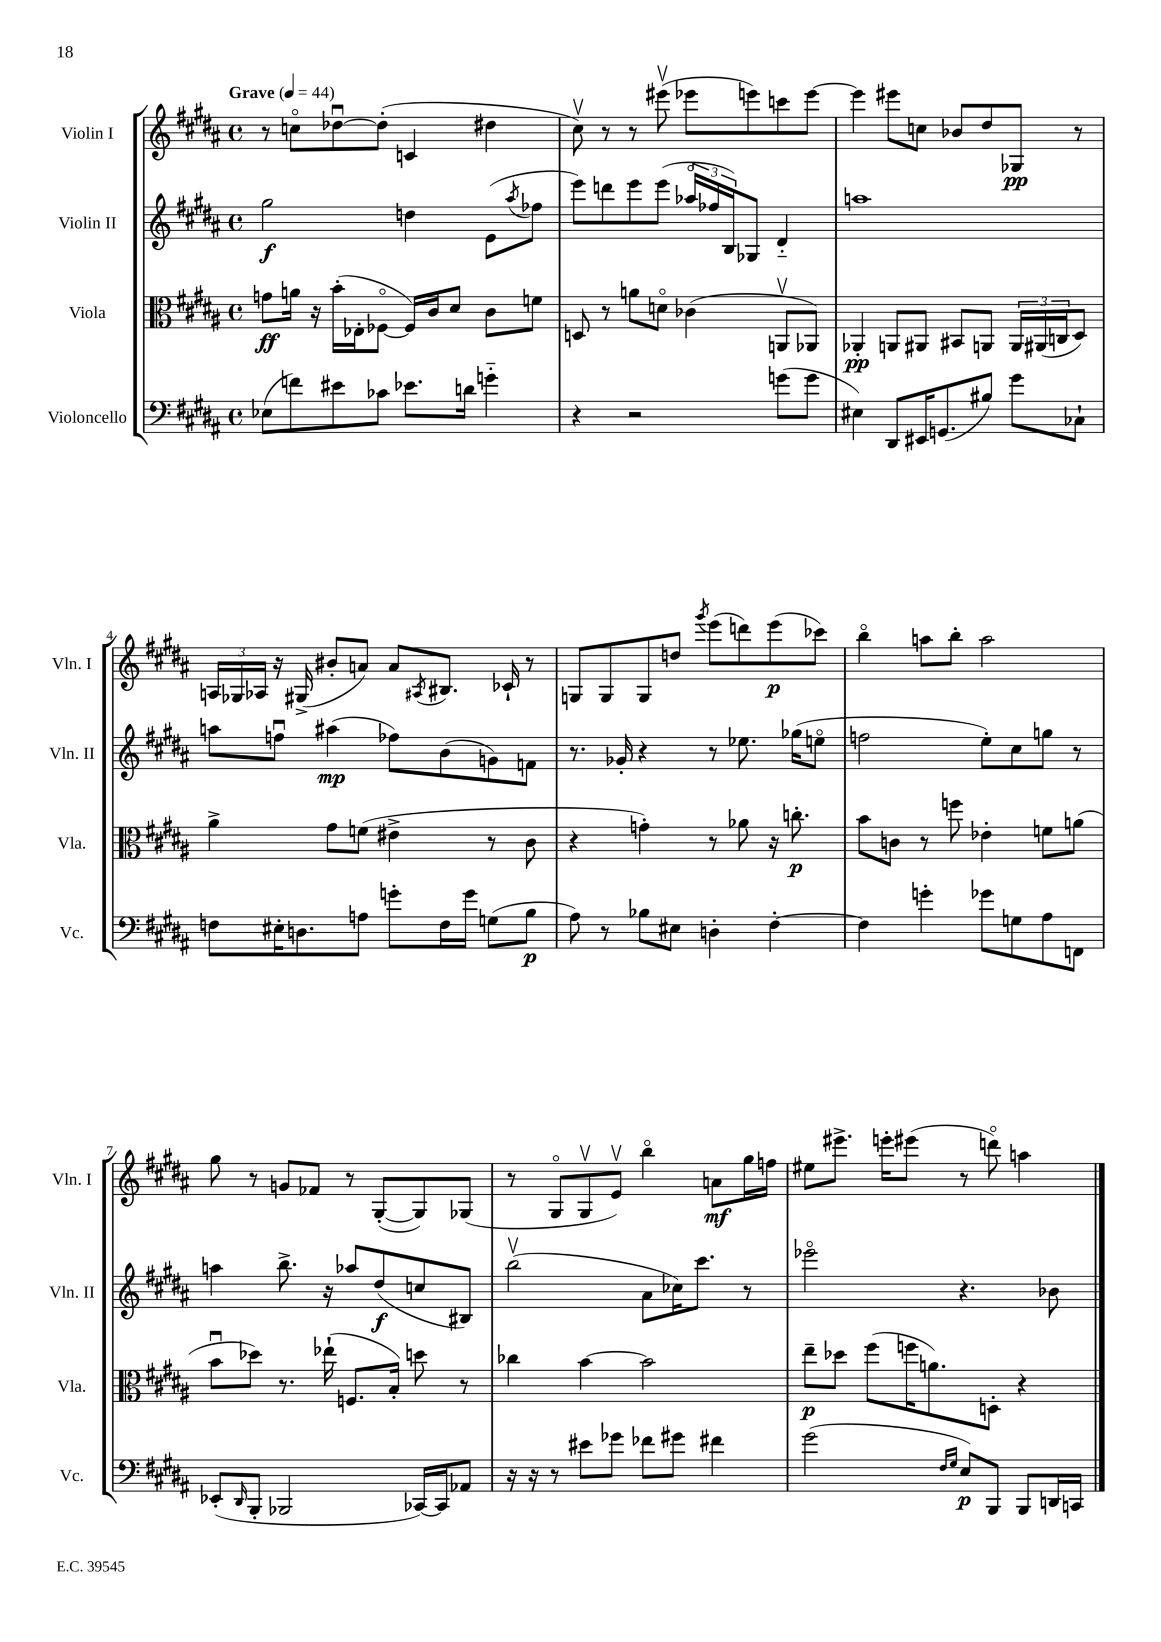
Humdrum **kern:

**kern	**dynam	**kern	**dynam	**kern	**dynam	**kern	**dynam
*part4	*part4	*part3	*part3	*part2	*part2	*part1	*part1
*staff4	*staff4	*staff3	*staff3	*staff2	*staff2	*staff1	*staff1
*I"Violoncello	*	*I"Viola	*	*I"Violin II	*	*I"Violin I	*
*I'Vc.	*	*I'Vla.	*	*I'Vln. II	*	*I'Vln. I	*
*clefF4	*	*clefC3	*	*clefG2	*	*clefG2	*
*k[f#c#g#d#a#]	*	*k[f#c#g#d#a#]	*	*k[f#c#g#d#a#]	*	*k[f#c#g#d#a#]	*
*M4/4	*	*M4/4	*	*M4/4	*	*M4/4	*
*met(c)	*	*met(c)	*	*met(c)	*	*met(c)	*
*MM44	*	*MM44	*	*MM44	*	*MM44	*
=1	=1	=1	=1	=1	=1	=1	=1
!	!	!	!	!	!	!LO:TX:a:B:t=Grave	!
(8E-X\L	.	8gn\L	ff	2gg#\	f	8r	.
8fn\)	.	16an\Jk	.	.	.	8ccn\L	.
.	.	16r	.	.	.	.	.
8e#X\	.	(16b'\LL	.	.	.	[8dd-Xu\	.
.	.	16E-X'\J	.	.	.	.	.
8c-X\J	.	[8F-X\J	.	.	.	(8dd-'\J]	.
8.e-X\L	.	16F-/LL])	.	4ddn\	.	4cn/	.
.	.	16c#/J	.	.	.	.	.
.	.	8d#/J	.	.	.	.	.
16dn\Jk	.	.	.	.	.	.	.
4gn\	.	8c#\L	.	(8e\L	.	4dd#X\	.
.	.	.	.	8qaa#/	.	.	.
.	.	8fn\J	.	8ff-X\J	.	.	.
=2	=2	=2	=2	=2	=2	=2	=2
4r	.	8Dn/	.	8eee\L)	.	8cc#v\)	.
.	.	8r	.	8dddn\	.	8r	.
2r	.	8an\L	.	8eee\	.	8r	.
.	.	8dn\J	.	(8eee\J	.	(8eee#Xv\	.
.	.	(4c-X\	.	24aa-X/LL	.	8eee-X\L	.
.	.	.	.	24ff-X/	.	.	.
.	.	.	.	24B/J)	.	.	.
.	.	.	.	8G-X/J	.	8eeen\)	.
(8gn\L	.	8AAnv/L	.	4d#/	.	8cccn\	.
8g\J	.	8AA-X/J)	.	.	.	[8eee\J	.
=3	=3	=3	=3	=3	=3	=3	=3
4E#X\)	.	4AA-X'/	pp	1aan	.	4eee\]	.
8DD#/L	.	8AAn/L	.	.	.	8eee#X\L	.
16EE#X/K	.	8AA#X/J	.	.	.	8ccn\J	.
(8.GGn/	.	.	.	.	.	.	.
.	.	8BB#X/L	.	.	.	8b-X/L	.
8B#X/J)	.	8AAn/J	.	.	.	8dd#/	.
8g#\L	.	24AA/LL	.	.	.	8G-X/J	pp
.	.	(24AA#X/	.	.	.	.	.
.	.	24Cn/J	.	.	.	.	.
8C-X`\J	.	8D#/J)	.	.	.	8r	.
!!LO:LB:g=z
=4	=4	=4	=4	=4	=4	=4	=4
8Fn\L	.	4a#^\	.	8aan\L	.	24An/LL	.
.	.	.	.	.	.	24G-X/	.
.	.	.	.	.	.	24A-X/JJ	.
16E#X'\K	.	.	.	8ffnu\J	.	16r	.
8.Dn\	.	.	.	.	.	(16G#X^/	.
.	.	8g#\L	.	(4aa#X\	mp	8b#X'/L	.
8An\J	.	(8fn\J	.	.	.	8an/J)	.
8gn'\L	.	4e#X^\	.	8ff-X\L)	.	8a/L	.
.	.	.	.	.	.	8qA#X/	.
16F\L	.	.	.	(8b\	.	8.B#X/J	.
16g\JJ	.	.	.	.	.	.	.
(8Gn\L	.	8r	.	8gn\)	.	.	.
.	.	.	.	.	.	16c-X`/	.
8B\J	p	8c#\	.	8fn\J	.	8r	.
=5	=5	=5	=5	=5	=5	=5	=5
8A#\)	.	4r	.	8.r	.	8Gn/L	.
8r	.	.	.	.	.	8G/	.
.	.	.	.	16g-X'/	.	.	.
8B-X\L	.	4gn'\)	.	4r	.	8G/	.
8E#X\J	.	.	.	.	.	8ddn/J	.
.	.	.	.	.	.	8qggg#/	.
4Dn'\	.	8r	.	8r	.	(8eee\L	.
.	.	8a-X\	.	8.ee-X\	.	8dddn\)	.
[4F#'\	.	16r	.	.	.	(8eee\	p
.	.	8.ccn'\	p	(16gg-X\KL	.	.	.
.	.	.	.	8een\J	.	8ccc-X\J)	.
=6	=6	=6	=6	=6	=6	=6	=6
4F#\]	.	8b\L	.	2ffn\	.	4bb\	.
.	.	8cn\J	.	.	.	.	.
4gn'\	.	8r	.	.	.	8aan\L	.
.	.	8ffn\	.	.	.	8bb'\J	.
8g-X\L	.	4e-X'\	.	8ee'\L)	.	2aa\	.
8Gn\	.	.	.	8cc#\	.	.	.
8A#\	.	8fn\L	.	8ggn\J	.	.	.
8FFn\J	.	(8an\J	.	8r	.	.	.
!!LO:LB:g=z
=7	=7	=7	=7	=7	=7	=7	=7
(8EE-X'/L	.	8bu\L	.	4aan\	.	8gg#\	.
16qqDD#/	.	.	.	.	.	.	.
8BBB'/J	.	8dd-X\J)	.	.	.	8r	.
2BBB-X/	.	8.r	.	8.bb^\	.	8gn/L	.
.	.	.	.	.	.	8f-X/J	.
.	.	(16ee-X`\	.	16r	.	.	.
.	.	8.Fn/L	.	8aa-X/L	.	8r	.
.	.	.	.	(8dd#/	f	([8G#'/L	.
.	.	16B'/Jk)	.	.	.	.	.
[16CC-X/LL)	.	8ddn\	.	8ccn/	.	8G#/])	.
16CC-/J]	.	.	.	.	.	.	.
8AA-X/J	.	8r	.	8B#X/J)	.	(8G-X/J	.
=8	=8	=8	=8	=8	=8	=8	=8
16r	.	4cc-X\	.	(2bbv\	.	8r	.
16r	.	.	.	.	.	.	.
8r	.	.	.	.	.	8G#/L	.
8e#X\L	.	[4b\	.	.	.	8G#v/	.
8g-X\J	.	.	.	.	.	8ev/J)	.
8f-X\L	.	2b\]	.	8a#\L	.	4bb\	.
8g#X\J	.	.	.	16cc-X\K)	.	.	.
.	.	.	.	8.ccc#\J	.	.	.
4f#X\	.	.	.	.	.	8an\L	mf
.	.	.	.	8r	.	16gg#\L	.
.	.	.	.	.	.	16ffn\JJ	.
=9	=9	=9	=9	=9	=9	=9	=9
(2g#\	.	8ee~\L	p	2eee-X\	.	8ee#X\L	.
.	.	8dd-X\J	.	.	.	8.eee#X^\J	.
.	.	(8ff#\L	.	.	.	.	.
.	.	.	.	.	.	16eeen'\KL	.
.	.	16ffn\K	.	.	.	(8eee#X\J	.
.	.	8.an\)	.	.	.	.	.
16qqF#/LL	.	.	.	.	.	.	.
16qqG#/JJ	.	.	.	.	.	.	.
8E/L)	p	.	.	4.r	.	8r	.
8BBB/J	.	8Dn'\J	.	.	.	8dddn\)	.
8BBB/L	.	4r	.	.	.	4aan\	.
16DDn/L	.	.	.	8b-X\	.	.	.
16CCn/JJ	.	.	.	.	.	.	.
==	==	==	==	==	==	==	==
*-	*-	*-	*-	*-	*-	*-	*-
